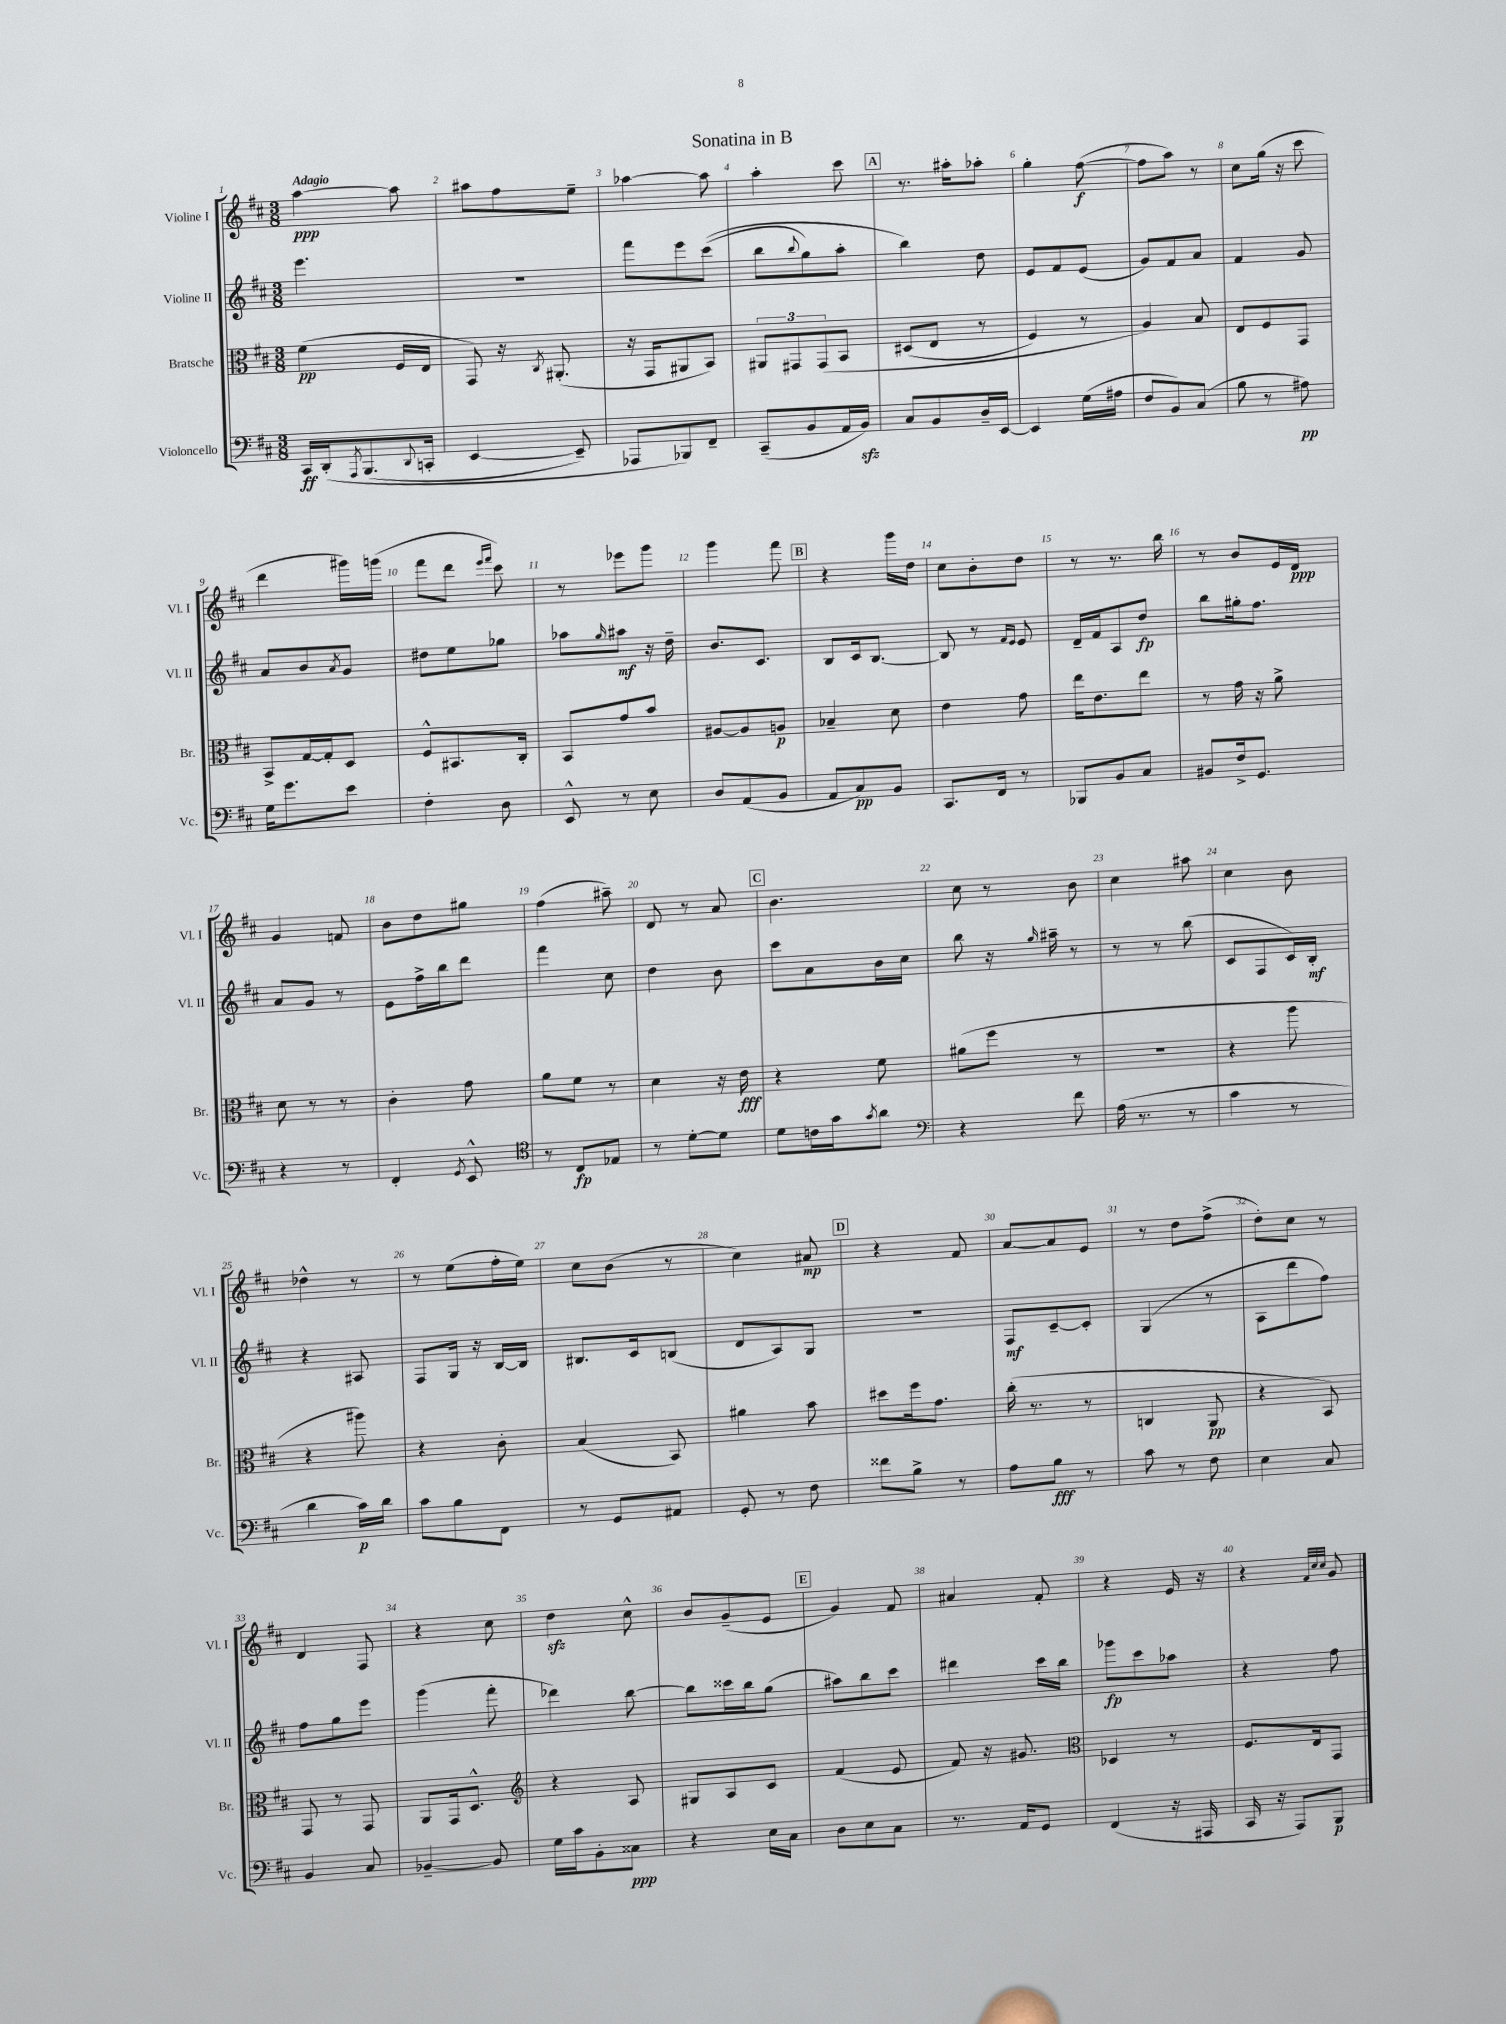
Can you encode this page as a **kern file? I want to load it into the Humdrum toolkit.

**kern	**kern	**kern	**kern
*staff4	*staff3	*staff2	*staff1
*clefF4	*clefC3	*clefG2	*clefG2
*k[f#c#]	*k[f#c#]	*k[f#c#]	*k[f#c#]
*M3/8	*M3/8	*M3/8	*M3/8
16CC#/LL	(4f#\	4.eee\	[4aa\
&(16DD'/J	.	.	.
8qAAA/	.	.	.
(8.BBB/	.	.	.
.	16F#/LL	.	8aa\]
8qqDD/	.	.	.
16CC'/Jk	16E/JJ	.	.
=	=	=	=
[4EE/	8GG/)	4.r	8aa#\L
.	16r	.	8ff#\
.	8qC#/	.	.
.	(8.AA#'/	.	.
8EE~/])	.	.	8ee~\J
=	=	=	=
8AAA-/L	16r	8fff#\L	[4aa-\
.	16GG/LK	.	.
8BBB-/&)	8AA#/	8eee\	.
8FF#~/J	8BB/J)	&((8ccc#\J	8aa-\]
=	=	=	=
(8CC#~/L	12AA#/L	8bb\L	4aa'\
.	12GG#/	.	.
.	.	8qqbb/	.
8BB/	.	8gg\)	.
.	&(12GG#/	.	.
16AA/L	8BB/J	8aa'\J	8ccc#\
16BB/JJ)	.	.	.
=	=	=	=
8C#/L	(8D#/L	4bb\&)	8.r
8BB/	8E/J	.	.
.	.	.	16aa#'\LK
16D~/L	8r	8dd\	8aa-'\J
[16EE/JJ	.	.	.
=	=	=	=
4EE/]	4F#/)	8e/L	4gg'\
.	.	8f#/	.
(16G\LL	8r	(8e/J	([8ff#\
16A#\JJ	.	.	.
=	=	=	=
8F#/L	4A/&)	8g/L)	8ff#\]L
8BB/)	.	8f#/	8aa\J)
(8C#/J	8B/	8a/J	8r
=	=	=	=
8B\	8E/L	4f#/	8cc#\L
8r	8F#/	.	(16gg\Jk
.	.	.	16r
8A#\)	8GG/J	8g/	8ccc#\
=	=	=	=
16G\LK	8BB^/L	8a/L	4ddd\
8.g\	.	.	.
.	[16G/L	8b/	.
.	16G'/]J	.	.
.	.	8qa/	.
8e\J	8D/J	8g/J	16ggg#\LL)
.	.	.	(16ggg\JJ
=	=	=	=
4F#'\	8F#^^/L	8dd#\L	8fff#\L
.	8.BB#/	8ee\	8ddd\J
.	.	.	16qqeee/LL
.	.	.	16qqfff#/JJ
8D\	.	8gg-\J	8ccc#\)
.	16C#'/Jk	.	.
=	=	=	=
8EE^^/	8BB/L	8aa-\L	8r
.	.	16qqgg/	.
8r	8g/	8aa#\J	8eee-\L
8E\	8b/J	16r	8ggg\J
.	.	16dd~\	.
=	=	=	=
8D/L	[8A#/L	8.b/L	4ggg\
(8AA/	8A#/]	.	.
.	.	8.c#/J	.
8BB/J	8A/J	.	8fff#\
=	=	=	=
8AA/L	4B-~/	8B/L	4r
8C#/)	.	16c#/k	.
.	.	[8.B/J	.
8BB/J	8d\	.	16ggg\LL
.	.	.	16dd\JJ
=	=	=	=
8.CC#/L	4e\	8B/]	8cc#\L
.	.	8r	8b'\
16FF#/Jk	.	.	.
.	.	16qqf#/LL	.
.	.	16qqe/JJ	.
8r	8g\	8e/	8dd\J
=	=	=	=
8BBB-/L	16ee\LK	16d~/LL	8r
.	8.e\	16f#/J	.
8BB/	.	8A/	8.r
8C#/J	8ee\J	8dd/J	.
.	.	.	16bb\
=	=	=	=
8BB#/L	8r	8bb\L	8r
16F#^/k	16g\	16gg#'\k	8b/L
8.GG/J	16r	8.ff#\J	.
.	8a^\	.	16e/L
.	.	.	16d/JJ
=	=	=	=
4r	8d\	8a/L	4g/
.	8r	8g/J	.
8r	8r	8r	8f/
=	=	=	=
4FF#'/	4c#'\	8e\L	8b\L
.	.	16ff#^\L	8dd\
.	.	16bb\J	.
8qGG/	.	.	.
8EE^^/	8g\	8ddd\J	8gg#\J
=	=	=	=
*clefC4	*	*	*
8r	8a\L	4fff#\	(4ff#\
8C#/L	8f#\J	.	.
8E-/J	8r	8cc#\	8aa#~\)
=	=	=	=
8r	4d\	4dd\	8d/
[8d'\L	.	.	8r
8d\]J	16r	8b\	8a/
.	16e\	.	.
=	=	=	=
8d\L	4r	8ccc#\L	4.b\
16c\L	.	8a\	.
16g\J	.	.	.
8qg/	.	.	.
8a\J	8f#\	16b\L	.
.	.	16cc#\JJ	.
=	=	=	=
*clefF4	*	*	*
4r	(8a#\L	8bb\	8cc#\
.	8ff#\J	16r	8r
.	.	16qqgg/	.
.	.	16aa#~\	.
8f#\	8r	8r	8b\
=	=	=	=
(16A\	4.r	8r	4cc#\
8.r	.	.	.
.	.	8r	.
8r	.	(8bb\	8aa#\
=	=	=	=
4c#\	4r	8c#/L	4cc#\
.	.	8F#/	.
8r	8aa\	16c#/L)	8b\
.	.	16B'/JJ	.
=	=	=	=
4d\	4r	4r	4dd-^^\
16c#\LL)	8aa#\)	8A#/	8r
16d\JJ	.	.	.
=	=	=	=
8c#\L	4r	8F#/L	8r
8B\	.	16G/Jk	(8ee\L
.	.	16r	.
8FF#\J	8c#'\	[16B/LL	16ff#'\L
.	.	16B/]JJ	16ee\JJ)
=	=	=	=
8r	(4B/	8.B#/L	8cc#\L
8GG/L	.	.	(8b\J
.	.	16c#/k	.
8AA#/J	8BB/)	(8B/J	8r
=	=	=	=
8GG'/	4a#\	8d/L	4cc#\)
8r	.	8A/)	.
8F#\	8b\	8G/J	8a#/
=	=	=	=
8f##\L	8dd#\L	4.r	4r
8B^\J	16ff#\k	.	.
.	8.g\J	.	.
8r	.	.	8f#/
=	=	=	=
8A\L	(16cc#'\	8F#/L	[8a/L
.	8.r	.	.
8B\J	.	[8c#~/	8a/]
8r	8r	8c#'/]J	8e/J
=	=	=	=
8c#\	4C/	(4G/	8r
8r	.	.	8dd\L
8F#\	8AA/	8r	(8ff#^\J
=	=	=	=
4E\	4r	8A\L	8dd'\L)
.	.	8ddd\	8cc#\J
8C#/	8BB/)	8ff#\J)	8r
=	=	=	=
4BB/	8GG/	8ff#\L	4d/
.	8r	8gg\	.
8C#/	8GG/	8eee\J	8F#/
=	=	=	=
[4BB-~/	8AA/L	(4ggg\	4r
.	16GG/k	.	.
.	8.D^^/J	.	.
8BB-/]	.	8fff#'\	8cc#\
=	=	=	=
*	*clefG2	*	*
16G\LL	4r	4ddd-\)	4dd\
16c#\J	.	.	.
8BB'\	.	.	.
8C##\J	8A/	[8bb\	8cc#^^\
=	=	=	=
4r	8G#/L	8bb\]L	8b/L
.	8A/	16ccc##\L	(8g~/
.	.	16bb\J	.
16E\LL	8c#/J	(8gg\J	8e/J
16C#\JJ	.	.	.
=	=	=	=
8D\L	(4f#/	8aa#\L)	4g/)
8E\	.	8bb\	.
8C#\J	8e/	8ccc#\J	8f#/
=	=	=	=
8.r	8f#/)	4ddd#\	4a#/
.	16r	.	.
16AA/LK	8.g#/	.	.
8GG/J	.	16ccc#\LL	8f#'/
.	.	16bb\JJ	.
=	=	=	=
*	*clefC3	*	*
(4FF#/	4D-/	8ggg-\L	4r
.	.	8ccc#\	.
16r	8r	8aa-\J	16e/
16AAA#/	.	.	16r
=	=	=	=
16CC#/	8.F#/L	4r	4r
16r	.	.	.
8AAA/L)	.	.	.
.	16E/k	.	.
.	.	.	32qqf#/LLL
.	.	.	32qqcc#/
.	.	.	32qqcc#/JJJ
8BBB/J	8GG/J	8ff#\	8g/
==	==	==	==
*-	*-	*-	*-
